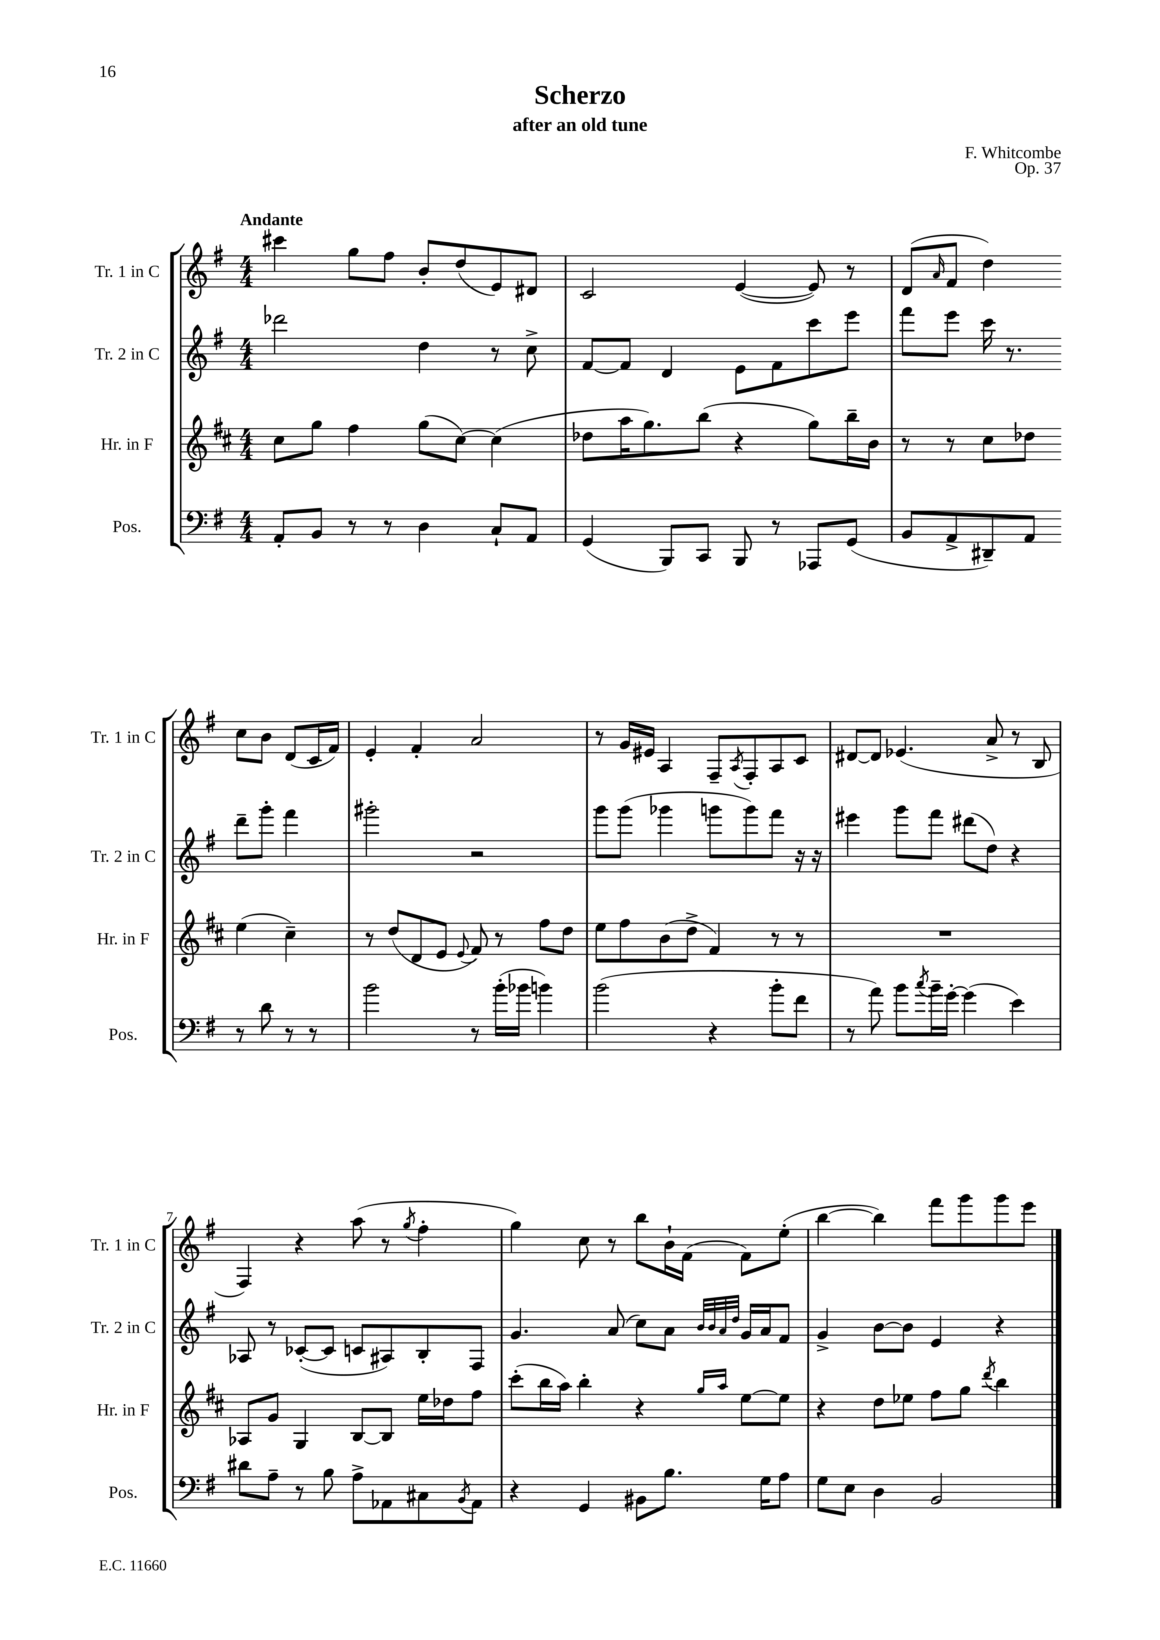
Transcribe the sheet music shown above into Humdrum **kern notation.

**kern	**kern	**kern	**kern
*part4	*part3	*part2	*part1
*staff4	*staff3	*staff2	*staff1
*I"Pos.	*I"Hr. in F	*I"Tr. 2 in C	*I"Tr. 1 in C
*I'Pos.	*I'Hr. in F	*I'Tr. 2 in C	*I'Tr. 1 in C
*clefF4	*clefG2	*clefG2	*clefG2
*k[f#]	*k[f#c#]	*k[f#]	*k[f#]
*M4/4	*M4/4	*M4/4	*M4/4
=1	=1	=1	=1
!	!	!	!LO:TX:a:B:t=Andante
8AA'/L	8cc#\L	2ddd-X\	4ccc#X\
8BB/J	8gg\J	.	.
8r	4ff#\	.	8gg\L
8r	.	.	8ff#\J
4D\	(8gg\L	4dd\	8b'/L
.	[8cc#\J)	.	(8dd/
8C`/L	(4cc#\]	8r	8e/)
8AA/J	.	8cc^\	8d#X/J
=2	=2	=2	=2
(4GG/	8dd-X\L	[8f#/L	2c/
.	16aa\K	8f#/J]	.
.	8.gg\)	.	.
8BBB/L)	.	4d/	.
8CC/J	(8bb\J	.	.
8BBB/	4r	8e\L	([4e/
8r	.	8f#\	.
8AAA-X/L	8gg\L)	8ccc\	8e/])
(8GG/J	16bb~\L	8eee\J	8r
.	16b\JJ	.	.
=3	=3	=3	=3
8BB/L	8r	8fff#\L	(8d/L
.	.	.	16qqa/
8AA^/	8r	8eee\J	8f#/J
8DD#X~/)	8cc#\L	16ccc\	4dd\)
.	.	8.r	.
8AA/J	8dd-X\J	.	.
8r	(4ee\	8ddd~\L	8cc\L
8d\	.	8ggg'\J	8b\J
8r	4cc#~\)	4fff#\	(8d/L
8r	.	.	16c/L
.	.	.	16f#/JJ)
!!LO:LB:g=z
=4	=4	=4	=4
2b\	8r	2ggg#X'\	4e'/
.	(8dd/L	.	.
.	8d/	.	4f#'/
.	8e/J	.	.
.	8qqe/	.	.
8r	8f#/)	2r	2a/
(16b'\LL	8r	.	.
16b-X\JJ	.	.	.
4bn\)	8ff#\L	.	.
.	8dd\J	.	.
=5	=5	=5	=5
(2b\	8ee\L	8ggg\L	8r
.	8ff#\	(8ggg\J	16g/LL
.	.	.	16e#X/JJ
.	(8b\	4ggg-X\	4A/
.	8dd^\J	.	.
4r	4f#/)	8gggn\L	8F#~/L
.	.	.	8qA/
.	.	8ggg\)	8F#'/
8b'\L	8r	8fff#\J	8A/
8f#\J	8r	16r	8c/J
.	.	16r	.
=6	=6	=6	=6
8r	1r	4eee#X\	[8d#X/L
8a\)	.	.	8d#/J]
8b\L	.	8ggg\L	(4.e-X/
8qcc/	.	.	.
16b~\L	.	8fff#\J	.
[16g'\JJ	.	.	.
(4g\]	.	(8ddd#X\L	.
.	.	8dd\J)	8a^/
4e\)	.	4r	8r
.	.	.	8B/
!!LO:LB:g=z
=7	=7	=7	=7
8d#X\L	8A-X/L	8A-X/	4F#/)
8A~\J	8g/J	8r	.
8r	4G/	([8c-X'/L	4r
8B\	.	8c-/J]	.
8A^\L	[8B/L	8cn/L	(8aa\
8AA-X\	8B/J]	8A#X/)	8r
.	.	.	8qgg/
8C#X\	16ee\LL	8B'/	4ff#'\
.	16dd-X\J	.	.
8qBB/	.	.	.
8AA-\J	8ff#\J	8F#/J	.
=8	=8	=8	=8
4r	(8ccc#'\L	4.g/	4gg\)
.	16bb\L	.	.
.	16aa\JJ)	.	.
4GG/	4bb'\	.	8cc\
.	.	(8a/	8r
8BB#X\L	4r	8cc\L)	8bb\L
8.B\J	.	8a\J	16b`\L
.	.	.	(16f#\JJ
.	.	32qqb/LLL	.
.	.	32qqb/	.
.	16qqgg/LL	32qqa/	.
.	16qqaa/JJ	32qqdd/JJJ	.
.	[8ee\L	16g/LL	8f#\L)
16G\KL	.	16a/J	.
8A\J	8ee\J]	8f#/J	(8ee'\J
=9	=9	=9	=9
8G\L	4r	4g^/	[4bb\
8E\J	.	.	.
4D\	8dd\L	[8b\L	4bb\])
.	8ee-X\J	8b\J]	.
2BB/	8ff#\L	4e/	8fff#\L
.	8gg\J	.	8ggg\
.	8qddd/	.	.
.	4bb\	4r	8ggg\
.	.	.	8eee\J
==	==	==	==
*-	*-	*-	*-
